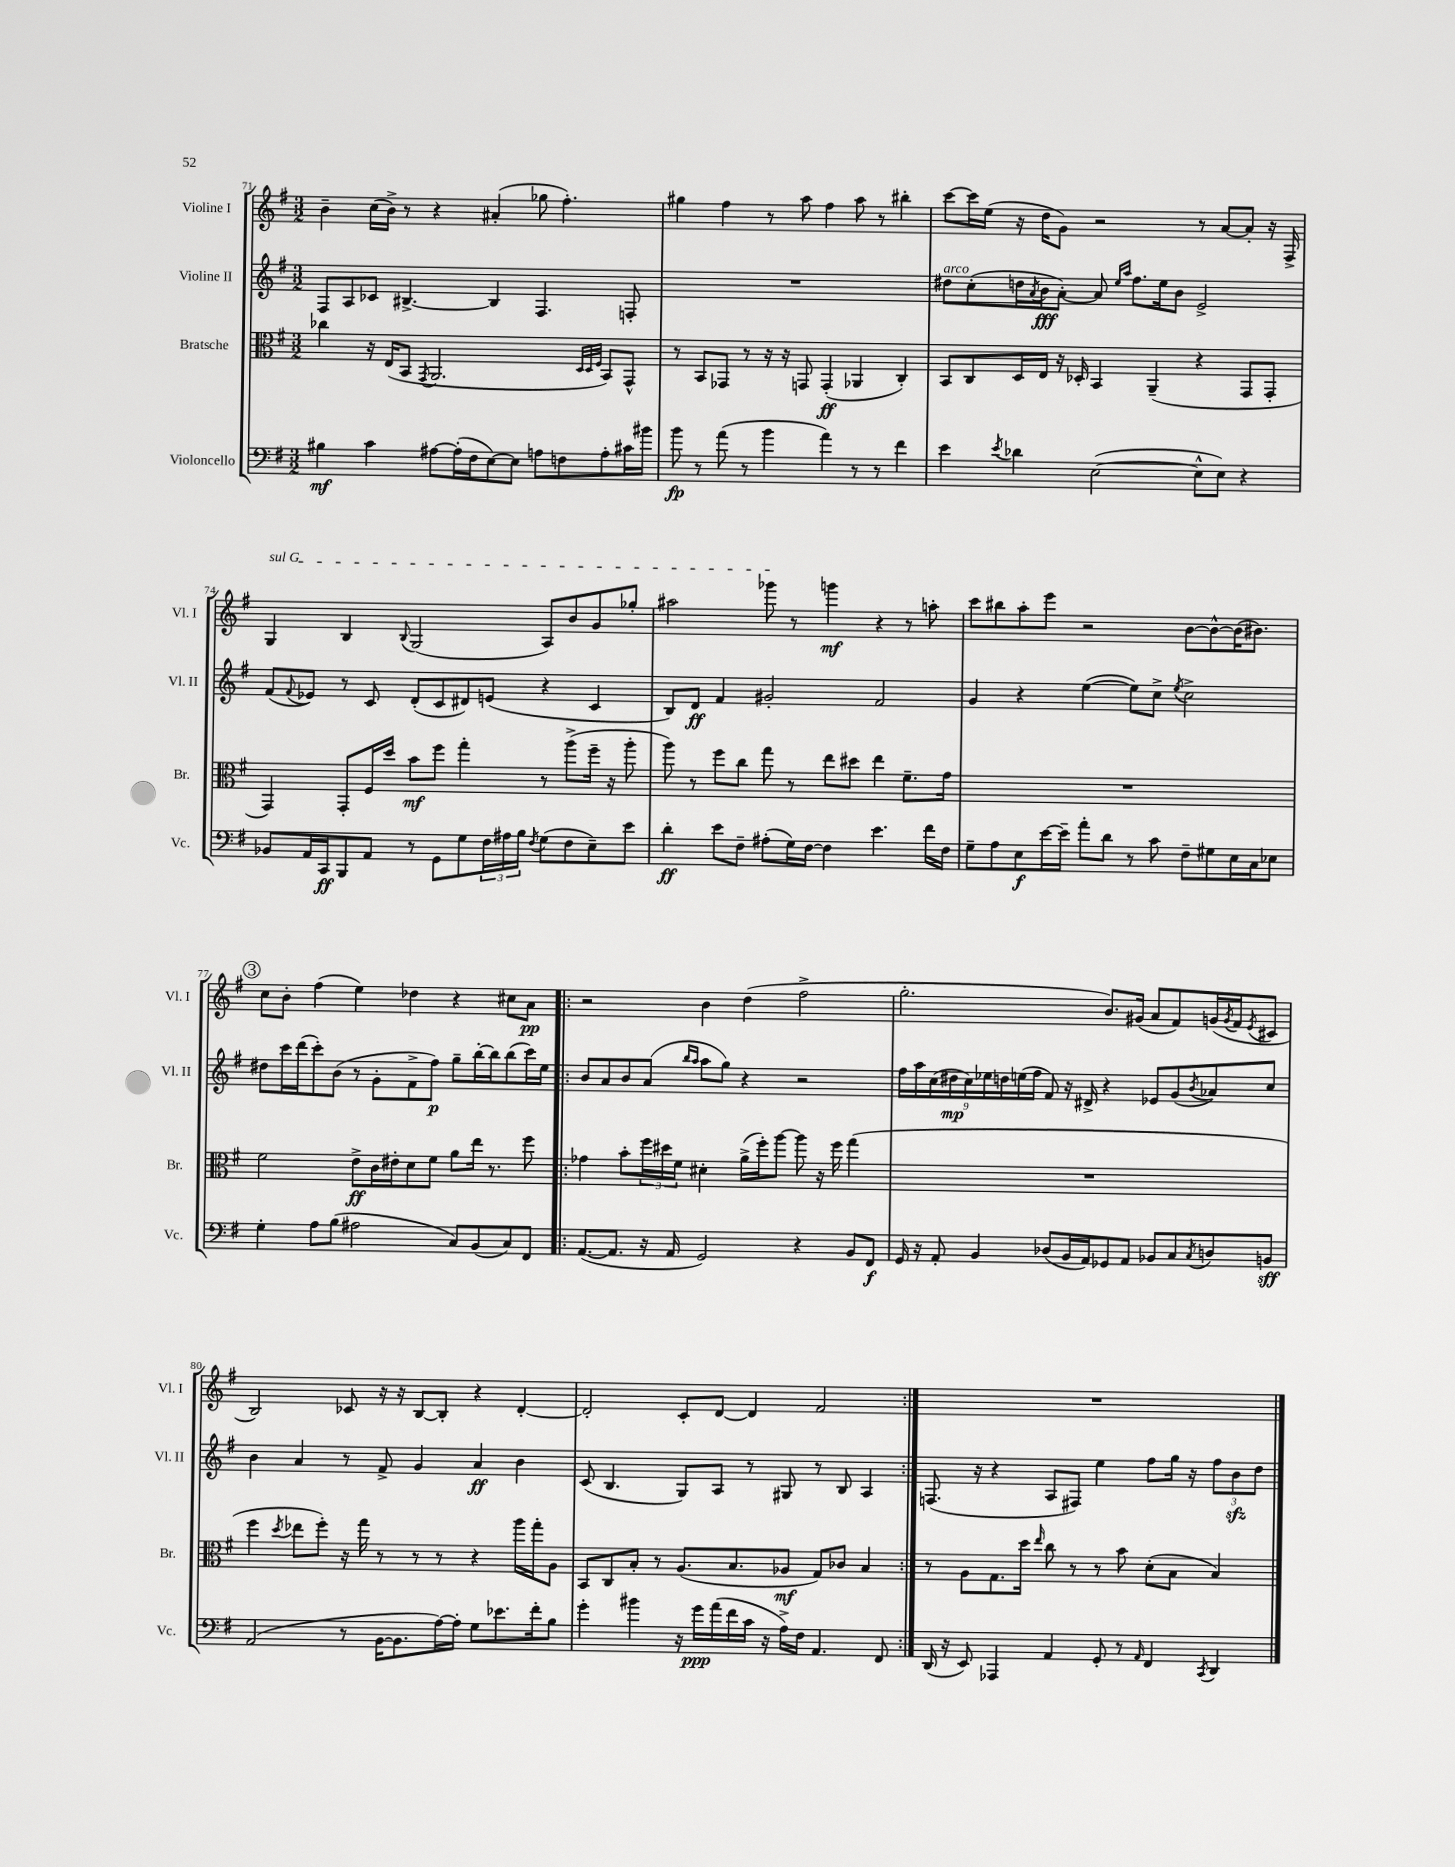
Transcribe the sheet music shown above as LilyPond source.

<<
\new StaffGroup <<
\new Staff = "s0" \with { instrumentName = "Violine I" shortInstrumentName = "Vl. I" } {
    \clef treble \key g \major \numericTimeSignature \time 3/2
    b'4-- c''16( b'16->) r8 r4 ais'4-.( ges''8 fis''4.-.) |
    gis''4 fis''4 r8 a''8 fis''4 a''8 r8 bis''4-. |
    c'''8~ c'''16 e''16( r16 d''16 g'8) r2 r8 a'8~ a'8-. r16 fis16-> |
    \once \override TextSpanner.bound-details.left.text = \markup { \italic "sul G" } g4\startTextSpan b4 \appoggiatura { b8 } g2( a8) b'8 g'8 ges''8-. |
    ais''2 ges'''8\stopTextSpan r8 g'''4\mf r4 r8 a''8-. |
    c'''8 bis''8 a''8-. e'''8 r2 b'8~ b'8~-^ b'16( bis'8.) |
    \mark \markup { \circle "3" } c''8 b'8-. fis''4( e''4) des''4 r4 cis''8 a'8\pp |
    \repeat volta 2 { r2 b'4 d''4( fis''2-> |
    g''2.-. b'8.) gis'16( a'8 fis'8) g'16( \acciaccatura { g'8 } fis'16 \acciaccatura { e'8 } cis'8 |
    b2) ces'8 r16 r16 b8~ b8-. r4 d'4~-. |
    d'2-. c'8-. d'8~ d'4 fis'2 | }
    R1. \bar "|." |
}
\new Staff = "s1" \with { instrumentName = "Violine II" shortInstrumentName = "Vl. II" } {
    \clef treble \key g \major \numericTimeSignature \time 3/2
    fis8 a8 ces'8 bis4.~-> bis4 fis4. f8-. |
    R1. |
    dis''8^\markup { \italic "arco" } c''8-.( d''16 \acciaccatura { a'8 } b'16\fff a'8~-.) a'8 \grace { e''16 a''16 } fis''8. e''16 b'8 e'2-> |
    fis'8( \appoggiatura { fis'8 } ees'8) r8 c'8 d'8-.( c'8 dis'8) e'8( r4 c'4 |
    b8) d'8\ff fis'4 gis'2-. fis'2 |
    g'4 r4 e''4~( e''8) c''8-> \acciaccatura { e''8 } c''2-> |
    \mark \markup { \circle "3" } dis''8 c'''16 d'''16( c'''8-.) b'8( r8 g'8-. fis'8-> fis''8\p) g''8-- b''16~-. b''16 b''8( c'''16) e''16 |
    \repeat volta 2 { b'8 a'8 b'8 a'8( \grace { b''16 a''16 } a''8 g''8) r4 r2 |
    \tuplet 9/8 { fis''16 a''16 c''16( dis''16\mp c''16) ees''16 d''16 e''16( fis''16 } fis'8) r16 dis'16-> r4 ees'8 g'8( \acciaccatura { b'8 } aes'8) c''8 |
    b'4 a'4 r8 fis'8-> g'4 a'4\ff b'4 |
    c'8( b4. g8) a8 r8 gis8 r8 b8 a4 | }
    f8.( r16 r4 a8 fis8) e''4 fis''8 g''16 r16 \tuplet 3/2 { fis''8 b'8\sfz d''8 } \bar "|." |
}
\new Staff = "s2" \with { instrumentName = "Bratsche" shortInstrumentName = "Br." } {
    \clef alto \key g \major \numericTimeSignature \time 3/2
    ces''4 r16 e16( b,8 \acciaccatura { g,8 } a,2. \grace { d32 d32 fis32 } b,8) g,8-^ |
    r8 b,8 ges,8 r8 r16 r16 g,8 g,4-.\ff( aes,4 c4-.) |
    b,8 c8 d16 e16 r16 des16-. b,4 a,4--( r4 g,8 g,8-. |
    g,4) g,8-. fis16 d''16 b'8\mf fis''8 g''4-. r8 a''8->( fis''16-- r16 a''8-. |
    a''8) r8 fis''8 c''8 g''8 r8 e''8 dis''8 e''4 fis'8.-- g'16 |
    R1. |
    \mark \markup { \circle "3" } fis'2 e'8->\ff c'16 eis'16-. d'8 fis'8 a'8 e''16 r8. fis''8 |
    \repeat volta 2 { ges'4 b'8-. \tuplet 3/2 { fis''16 dis''16 fis'16 } dis'4-. a'16->( fis''16-.) a''8~ a''8 r16 fis''16 g''4( |
    R1. |
    fis''4 \acciaccatura { d''8 } ees''8 fis''8-.) r16 g''16 r8 r8 r8 r4 a''16 g''16-. a8 |
    b,8 c8 b8-. r8 a8.( b8. aes8\mf g8) ces'8 b4 | }
    r8 a8 g8. d''16 \grace { e''16 } c''8 r8 r8 b'8 d'8-.( b8 b4) \bar "|." |
}
\new Staff = "s3" \with { instrumentName = "Violoncello" shortInstrumentName = "Vc." } {
    \clef bass \key g \major \numericTimeSignature \time 3/2
    bis4\mf c'4 ais8~ ais16-.( fis16 e8~) e8 a8 f8 a8-. cis'16 bis'16 |
    b'8\fp r8 a'8( r8 b'4 a'4) r8 r8 fis'4 |
    e'4 \acciaccatura { e'8 } des'4 e2~( e8-^ e8) r4 |
    bes,8 a,16 c,16\ff b,,8 a,8 r8 g,8 g8 \tuplet 3/2 { fis16 ais16 b16 } \acciaccatura { fis8 } g8( fis8 e8--) e'8 |
    d'4-.\ff e'8 fis8-- ais8-.( g16) fis16~ fis4 e'4. fis'16 fis16 |
    g8-- a8 e8\f e'16~ e'16-- a'8-. d'8 r8 c'8 fis8-- gis8 e16 c16 ees8 |
    \mark \markup { \circle "3" } g4-. a8 b8( ais2 c8) b,8( c8) fis,8 |
    \repeat volta 2 { a,8.~( a,8. r16 a,16 g,2) r4 b,8 fis,8\f |
    g,16 r16 a,8-. b,4 des8( b,16 a,16) ges,8 a,8 bes,8 c8 \acciaccatura { c8 } d8 b,8\sff |
    a,2( r8 b,16~ b,8. a16~) a16-. g8 ees'8. fis'16-. b8 |
    g'4-. bis'4 r16 g'16\ppp a'16( fis'16 c'16 r16 a16->) fis16 a,4. fis,8 | }
    d,16( r16 e,8) aes,,4 a,4 g,8-. r8 \grace { a,16 } fis,4 \acciaccatura { c,8 } d,4 \bar "|." |
}
>>
>>
\layout { \context { \Score currentBarNumber = #71 } }
